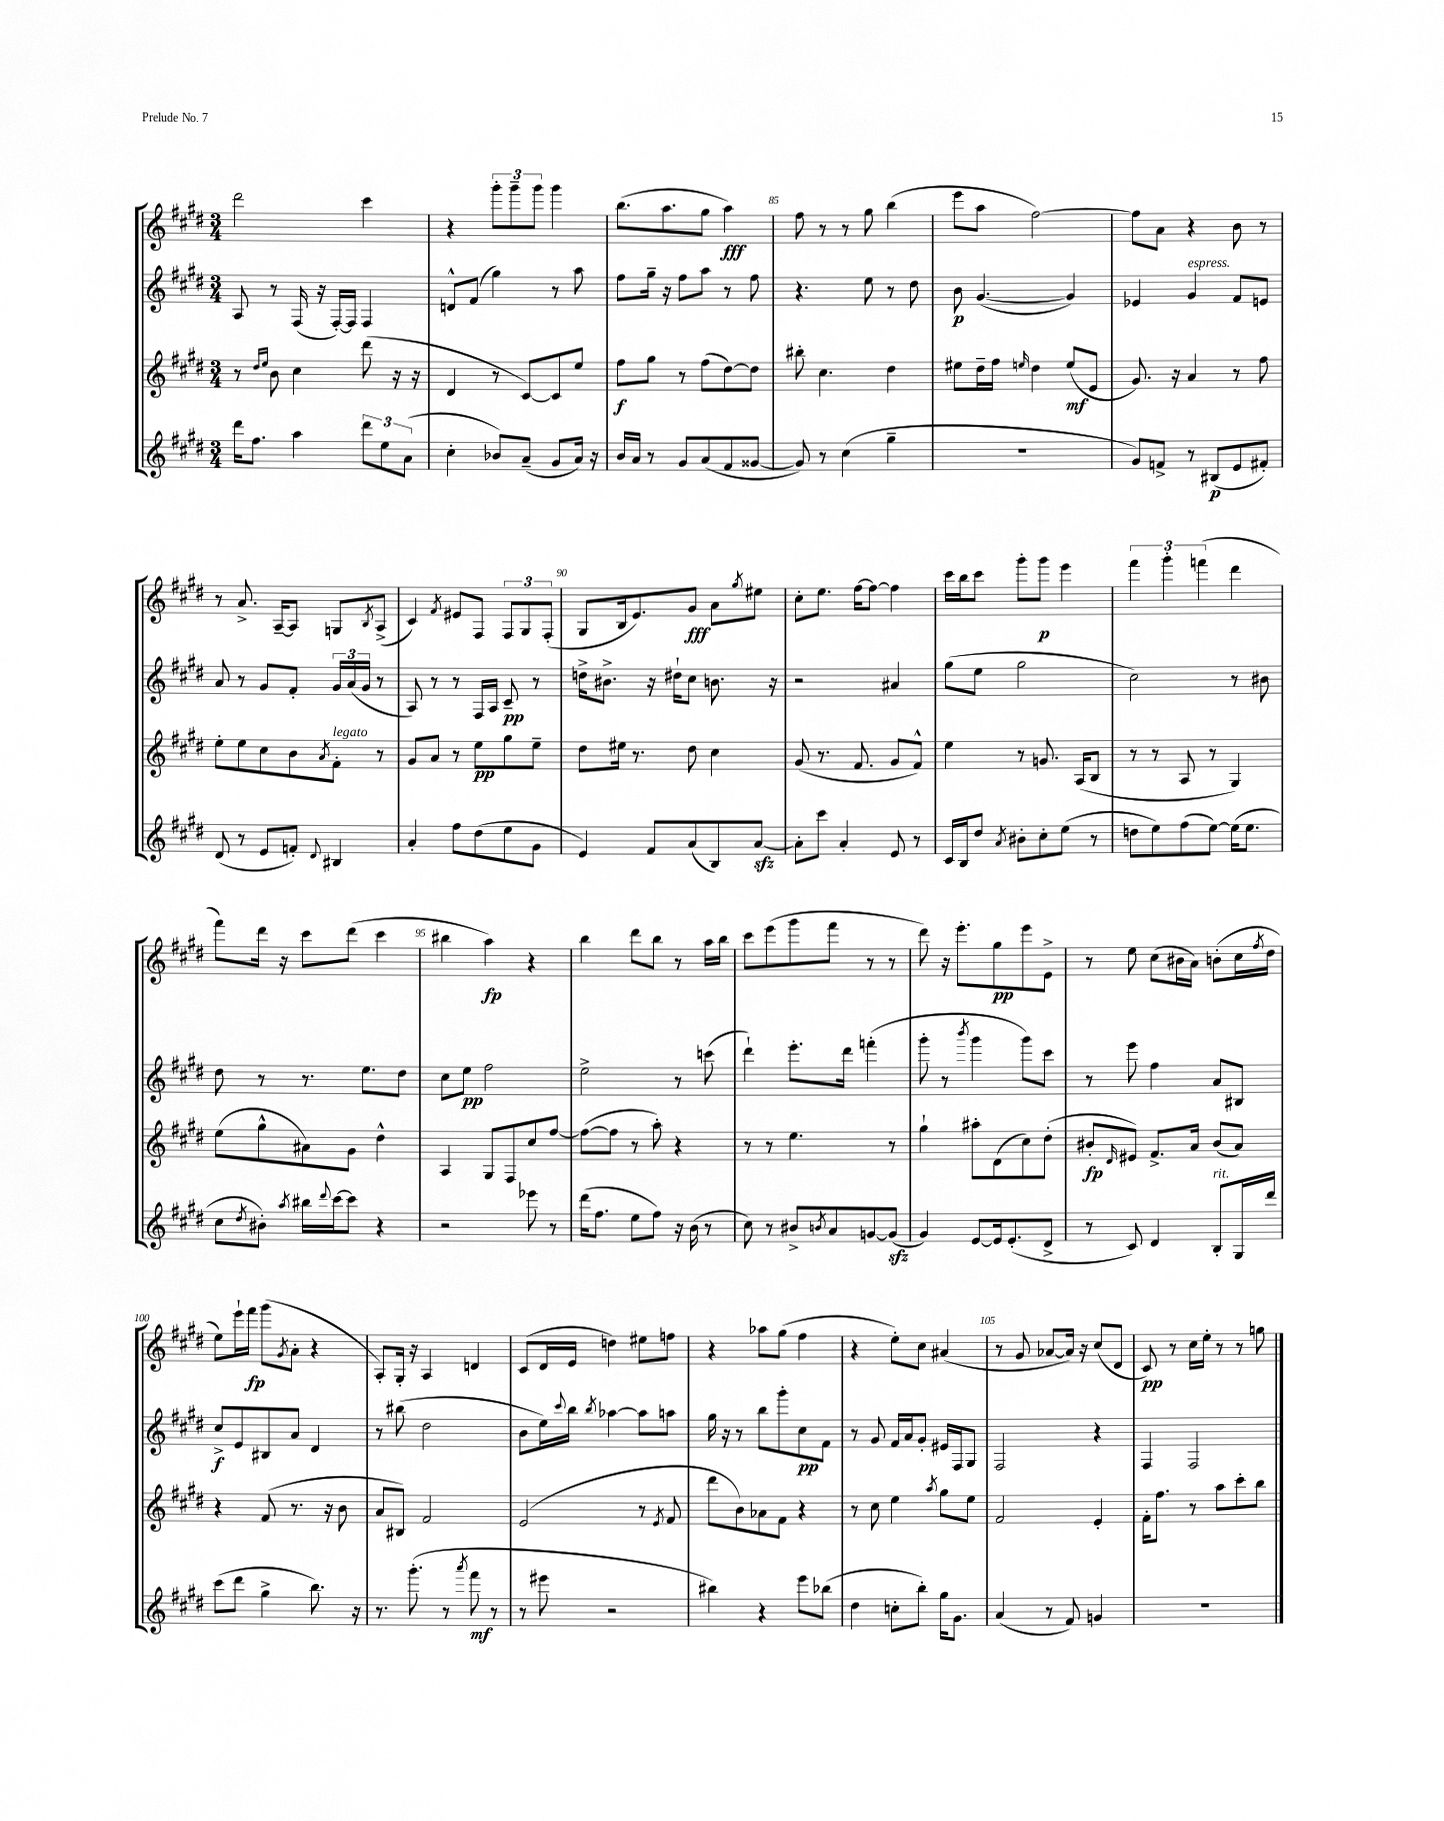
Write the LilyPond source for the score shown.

<<
\new StaffGroup <<
\new Staff = "s0" {
    \clef treble \key e \major \numericTimeSignature \time 3/4
    dis'''2 cis'''4 |
    r4 \tuplet 3/2 { gis'''8-. gis'''8-- gis'''8 } gis'''4 |
    b''8.( a''8. gis''8 a''4\fff) |
    fis''8 r8 r8 gis''8 b''4( |
    e'''8 a''8 fis''2~) |
    fis''8 a'8 r4 b'8 r8 |
    r8 a'8.-> a16~-- a8 g8 \acciaccatura { b8 } a8->( |
    cis'4) \acciaccatura { fis'8 } eis'8 fis8 \tuplet 3/2 { fis8 gis8 fis8-.( } |
    gis8 b16 e'8.) gis'8\fff a'8 \acciaccatura { gis''8 } eis''8 |
    cis''8-. e''8. fis''16~ fis''8~ fis''4 |
    cis'''16 b''16 cis'''8 gis'''8-. gis'''8\p e'''4 |
    \tuplet 3/2 { fis'''4 gis'''4-. f'''4( } dis'''4 |
    fis'''8) dis'''16 r16 cis'''8 dis'''8( cis'''4 |
    bis''4 a''4\fp) r4 |
    b''4 dis'''8 b''8 r8 a''16 b''16 |
    cis'''8 e'''8( gis'''8 fis'''8 r8 r8 |
    dis'''8) r16 e'''8.-. gis''8\pp e'''8 e'8-> |
    r8 e''8 cis''8( bis'16 a'16) b'8-.( cis''16 \acciaccatura { fis''8 } dis''16 |
    e''8) e'''16-! fis'''16\fp gis'''8( \acciaccatura { gis'8 } a'8-. r4 |
    a8-.) gis16-. r16 a4 d'4 |
    cis'8( dis'16 e'16 d''4) eis''8 f''8 |
    r4 aes''8 gis''8( fis''4 |
    r4 e''8-.) cis''8 ais'4( |
    r8 gis'8 aes'8~ aes'16) r16 cis''8( dis'8 |
    cis'8\pp) r8 cis''16 e''16-. r8 r8 g''8 \bar "|." |
}
\new Staff = "s1" {
    \clef treble \key e \major \numericTimeSignature \time 3/4
    a8 r8 fis16( r16 fis16~-.) fis16 fis4 |
    d'8-^ fis'8( gis''4) r8 a''8 |
    fis''8 gis''16-- r16 fis''8 a''8 r8 fis''8 |
    r4. e''8 r8 dis''8 |
    b'8\p gis'4.~( gis'4) |
    ees'4 gis'4^\markup { \italic "espress." } fis'8 e'8 |
    a'8 r8 gis'8 fis'8-. \tuplet 3/2 { gis'16 a'16( gis'16 } r8 |
    a8) r8 r8 fis16 a16 cis'8--\pp r8 |
    d''16-> bis'8.-> r16 dis''16-! cis''8 b'8. r16 |
    r2 ais'4 |
    gis''8( e''8 gis''2 |
    cis''2) r8 bis'8 |
    dis''8 r8 r8. e''8. dis''8 |
    cis''8 e''8\pp fis''2 |
    e''2-> r8 c'''8( |
    dis'''4-!) e'''8.-. dis'''16 f'''4-.( |
    gis'''8-. r8 \acciaccatura { b'''8 } gis'''4 gis'''8) cis'''8 |
    r8 e'''8 fis''4 a'8 bis8 |
    cis''8->\f e'8 bis8 a'8 dis'4 |
    r8 bis''8( dis''2 |
    b'8 e''16) \appoggiatura { cis'''8 } b''16 \acciaccatura { b''8 } aes''4~ aes''8 a''8 |
    gis''16 r16 r8 b''8 gis'''8-. cis''8\pp fis'8 |
    r8 gis'8 fis'16 a'16 gis'8-. eis'16 fis16 gis8 |
    fis2 r4 |
    fis4 fis2 \bar "|." |
}
\new Staff = "s2" {
    \clef treble \key e \major \numericTimeSignature \time 3/4
    r8 \grace { dis''16 e''16 } b'8 cis''4 dis'''8( r16 r16 |
    dis'4 r8 cis'8~) cis'8 e''8 |
    fis''8\f gis''8 r8 fis''8( dis''8~) dis''8 |
    bis''8-. cis''4. dis''4 |
    eis''8 dis''16-- fis''16 \grace { e''16 } dis''4 e''8\mf( e'8 |
    gis'8.) r16 a'4 r8 fis''8 |
    e''8-. e''8 cis''8 b'8 \acciaccatura { a'8 } fis'8-.^\markup { \italic "legato" } r8 |
    gis'8 a'8 r8 e''8\pp gis''8 e''8-- |
    dis''8 eis''16 r8. dis''8 cis''4 |
    gis'8( r8. fis'8. gis'8 fis'8-^) |
    e''4 r8 g'8. a16( b8 |
    r8 r8 a8 r8 gis4) |
    e''8( gis''8-^ ais'8) gis'8 dis''4-^ |
    a4 gis8 fis8 cis''8 fis''8~ |
    fis''8~( fis''8 r8 a''8-.) r4 |
    r8 r8 e''4. r8 |
    gis''4-! ais''8-. dis'8( cis''8) dis''8-.( |
    bis'8-.\fp \grace { dis'16 } eis'8) fis'8.-> a'16 bis'8( a'8) |
    r4 fis'8( r8. r16 b'8 |
    a'8 bis8) fis'2 |
    e'2( r8 \acciaccatura { e'8 } fis'8 |
    dis'''8 b'8) aes'8 fis'8 r4 |
    r8 cis''8 e''4 \acciaccatura { a''8 } gis''8 e''8 |
    fis'2 e'4-. |
    fis'16-. fis''8. r8 a''8 cis'''8-. b''8 \bar "|." |
}
\new Staff = "s3" {
    \clef treble \key e \major \numericTimeSignature \time 3/4
    dis'''16 fis''8. a''4 \tuplet 3/2 { dis'''8 e''8 a'8( } |
    cis''4-. bes'8) a'8--( gis'8 a'16) r16 |
    b'16 a'16 r8 gis'8 a'8( fis'8 gisis'8~ |
    gisis'8) r8 cis''4( gis''4-- |
    R2. |
    gis'8) f'8-> r8 bis8\p( e'8 fis'8-.) |
    dis'8( r8 e'8 f'8-.) \appoggiatura { dis'8 } bis4 |
    a'4-. fis''8 dis''8( e''8 gis'8 |
    e'4) fis'8 a'8( b8) a'8~\sfz |
    a'8-. cis'''8 a'4-. e'8 r8 |
    cis'16 b16 dis''8 \acciaccatura { a'8 } bis'8-. cis''8-. e''8( r8 |
    d''8 e''8) fis''8( e''8~) e''16( e''8. |
    cis''8 \acciaccatura { dis''8 } bis'8-.) \acciaccatura { a''8 } bis''16 \appoggiatura { dis'''8 } cis'''16~ cis'''8 r4 |
    r2 ees'''8 r8 |
    dis'''16( fis''8. e''8 fis''8) r16 b'16( r8 |
    cis''8) r8 bis'8-> \acciaccatura { b'8 } a'8 g'8~ g'8\sfz( |
    gis'4) e'8~ e'16 e'8.-.( dis'8-> |
    r8 cis'8) dis'4 b8-.^\markup { \italic "rit." } gis16 dis'''16 |
    cis'''8( dis'''8 gis''4-> b''8.) r16 |
    r8. gis'''8.-.( r8 \acciaccatura { a'''8 } fis'''8\mf r8 |
    r8 eis'''8 r2 |
    bis''4) r4 e'''8 bes''8( |
    dis''4 c''8-. b''8-.) gis''16 gis'8. |
    a'4( r8 fis'8) g'4 |
    R2. \bar "|." |
}
>>
>>
\layout { \context { \Score currentBarNumber = #82 \override BarNumber.break-visibility = ##(#f #t #t) barNumberVisibility = #(every-nth-bar-number-visible 5) } }
